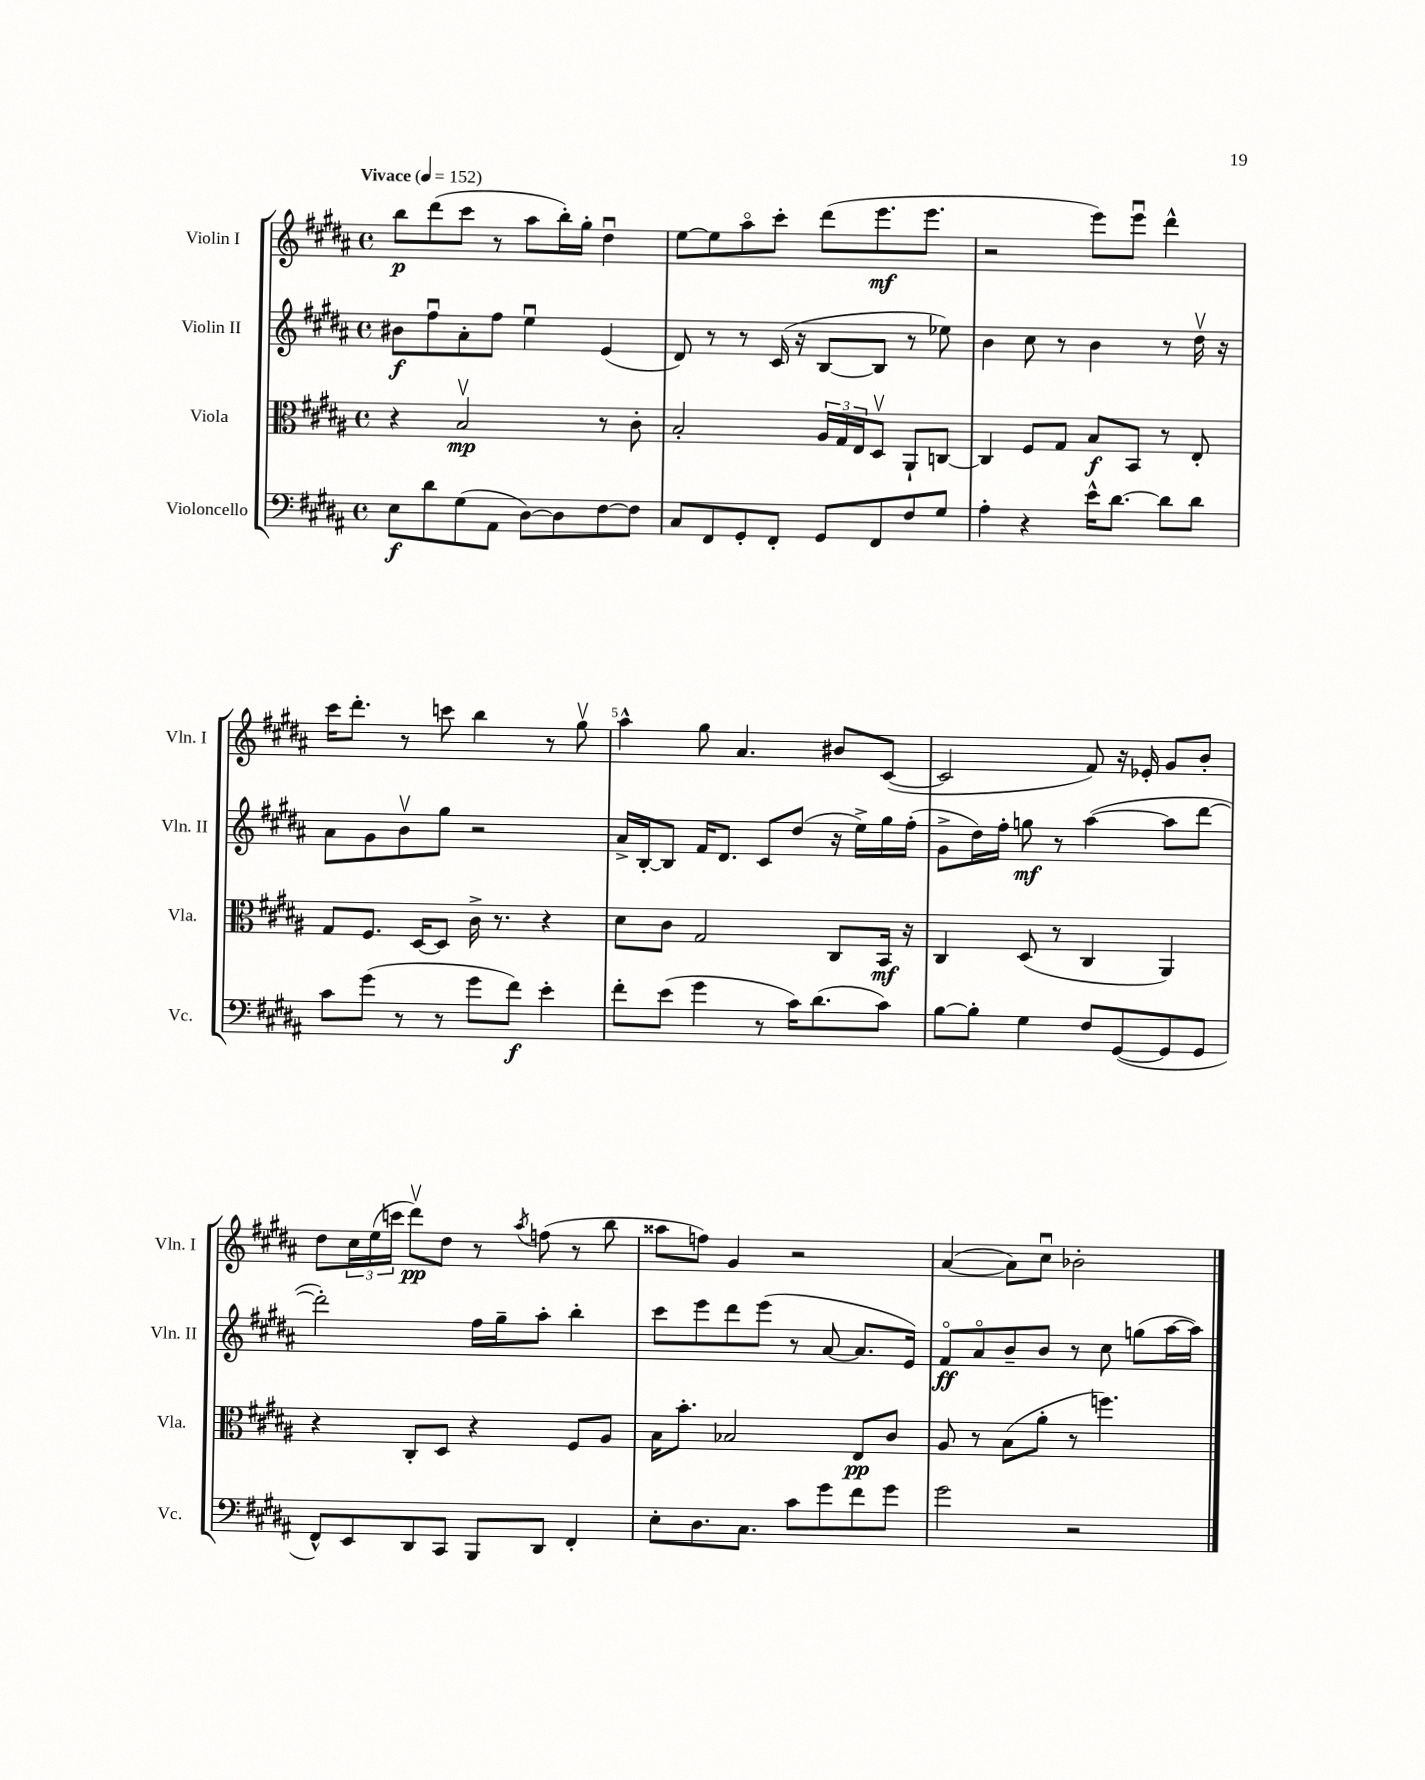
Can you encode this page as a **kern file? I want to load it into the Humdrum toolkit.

**kern	**kern	**kern	**kern
*staff4	*staff3	*staff2	*staff1
*clefF4	*clefC3	*clefG2	*clefG2
*k[f#c#g#d#a#]	*k[f#c#g#d#a#]	*k[f#c#g#d#a#]	*k[f#c#g#d#a#]
*M4/4	*M4/4	*M4/4	*M4/4
*met(c)	*met(c)	*met(c)	*met(c)
*MM152	*MM152	*MM152	*MM152
8E	4r	8b#	8bb
8d#	.	8ff#u	(8ddd#
(8G#	2Bv	8a#'	8ccc#
8AA#	.	8ff#	8r
[8D#)	.	4eeu	8aa#
8D#]	.	.	16bb')
.	.	.	16gg#'
[8F#	8r	(4e	4dd#u
8F#]	8c#'	.	.
=	=	=	=
8C#	2B'	8d#)	[8ee
8FF#	.	8r	8ee]
8GG#'	.	8r	8aa#o
8FF#'	.	(16c#	8ccc#'
.	.	16r	.
8GG#	24A#	[8B	(8ddd#
.	24G#	.	.
.	24E	.	.
8FF#	8D#v	8B]	8.eee
8F#	8AA#`	8r	.
.	.	.	8.eee
8G#	[8C	8ee-)	.
=	=	=	=
4A#'	4C]	4b	2r
4r	8F#	8cc#	.
.	8G#	8r	.
16e^^	8B	4b	8eee)
[8.d#	.	.	.
.	8BB	.	8eeeu
8d#]	8r	8r	4ddd#^^
8d#	8E'	16dd#v	.
.	.	16r	.
=	=	=	=
8c#	8G#	8a#	16ccc#
.	.	.	8.ddd#'
(8g#	8.F#	8g#	.
8r	.	8bv	8r
.	[16D#	.	.
8r	8D#]	8gg#	8ccc
8g#	16c#^	2r	4bb
.	8.r	.	.
8f#)	.	.	.
4e'	4r	.	8r
.	.	.	8gg#v
=	=	=	=
8f#'	8d#	16a#^	4aa#^^
.	.	[16B'	.
(8e	8c#	8B]	.
4g#	2G#	16f#	8gg#
.	.	8.d#	.
.	.	.	4.a#
8r	.	8c#	.
16c#)	.	(8dd#	.
(8.d#	.	.	.
.	8C#	16r	8b#
.	.	16ee^)	.
8c#)	16BB	16gg#	([8c#
.	16r	(16ff#'	.
=	=	=	=
[8B	4C#	8g#^	2c#]
8B']	.	16dd#)	.
.	.	16ff#'	.
4G#	(8D#	8gg	.
.	8r	8r	.
8F#	4C#	([4aa#	8f#)
([8GG#	.	.	16r
.	.	.	16e-'
8GG#]	4AA#)	8aa#]	8g#
8GG#	.	[8ddd#	8b'
=	=	=	=
8FF#^^)	4r	2ddd#'])	8dd#
8EE	.	.	24cc#
.	.	.	(24ee
.	.	.	24ccc
8DD#	8C#'	.	8ddd#v)
8CC#	8D#	.	8dd#
8BBB	4r	16ff#	8r
.	.	16gg#~	.
.	.	.	8qaa#
8DD#	.	8aa#'	(8ff
4FF#'	8F#	4bb'	8r
.	8A#	.	8bb
=	=	=	=
8E'	16B	8ccc#	8aa##
.	8.b'	.	.
8.D#	.	8eee	8ff)
.	2B-	8ddd#	4g#
8.C#	.	.	.
.	.	(8eee	.
8c#	.	8r	2r
8g#	.	[8a#	.
8f#	8E	8.a#]	.
8g#	8c#	.	.
.	.	16e)	.
=	=	=	=
2g#	8A#	8f#o	([4a#
.	8r	8a#o	.
.	(8B	8b~	8a#])
.	8a#'	8b	8cc#u
2r	8r	8r	2b-'
.	4.ff)	8cc#	.
.	.	(8gg	.
.	.	[16aa#	.
.	.	16aa#])	.
==	==	==	==
*-	*-	*-	*-
